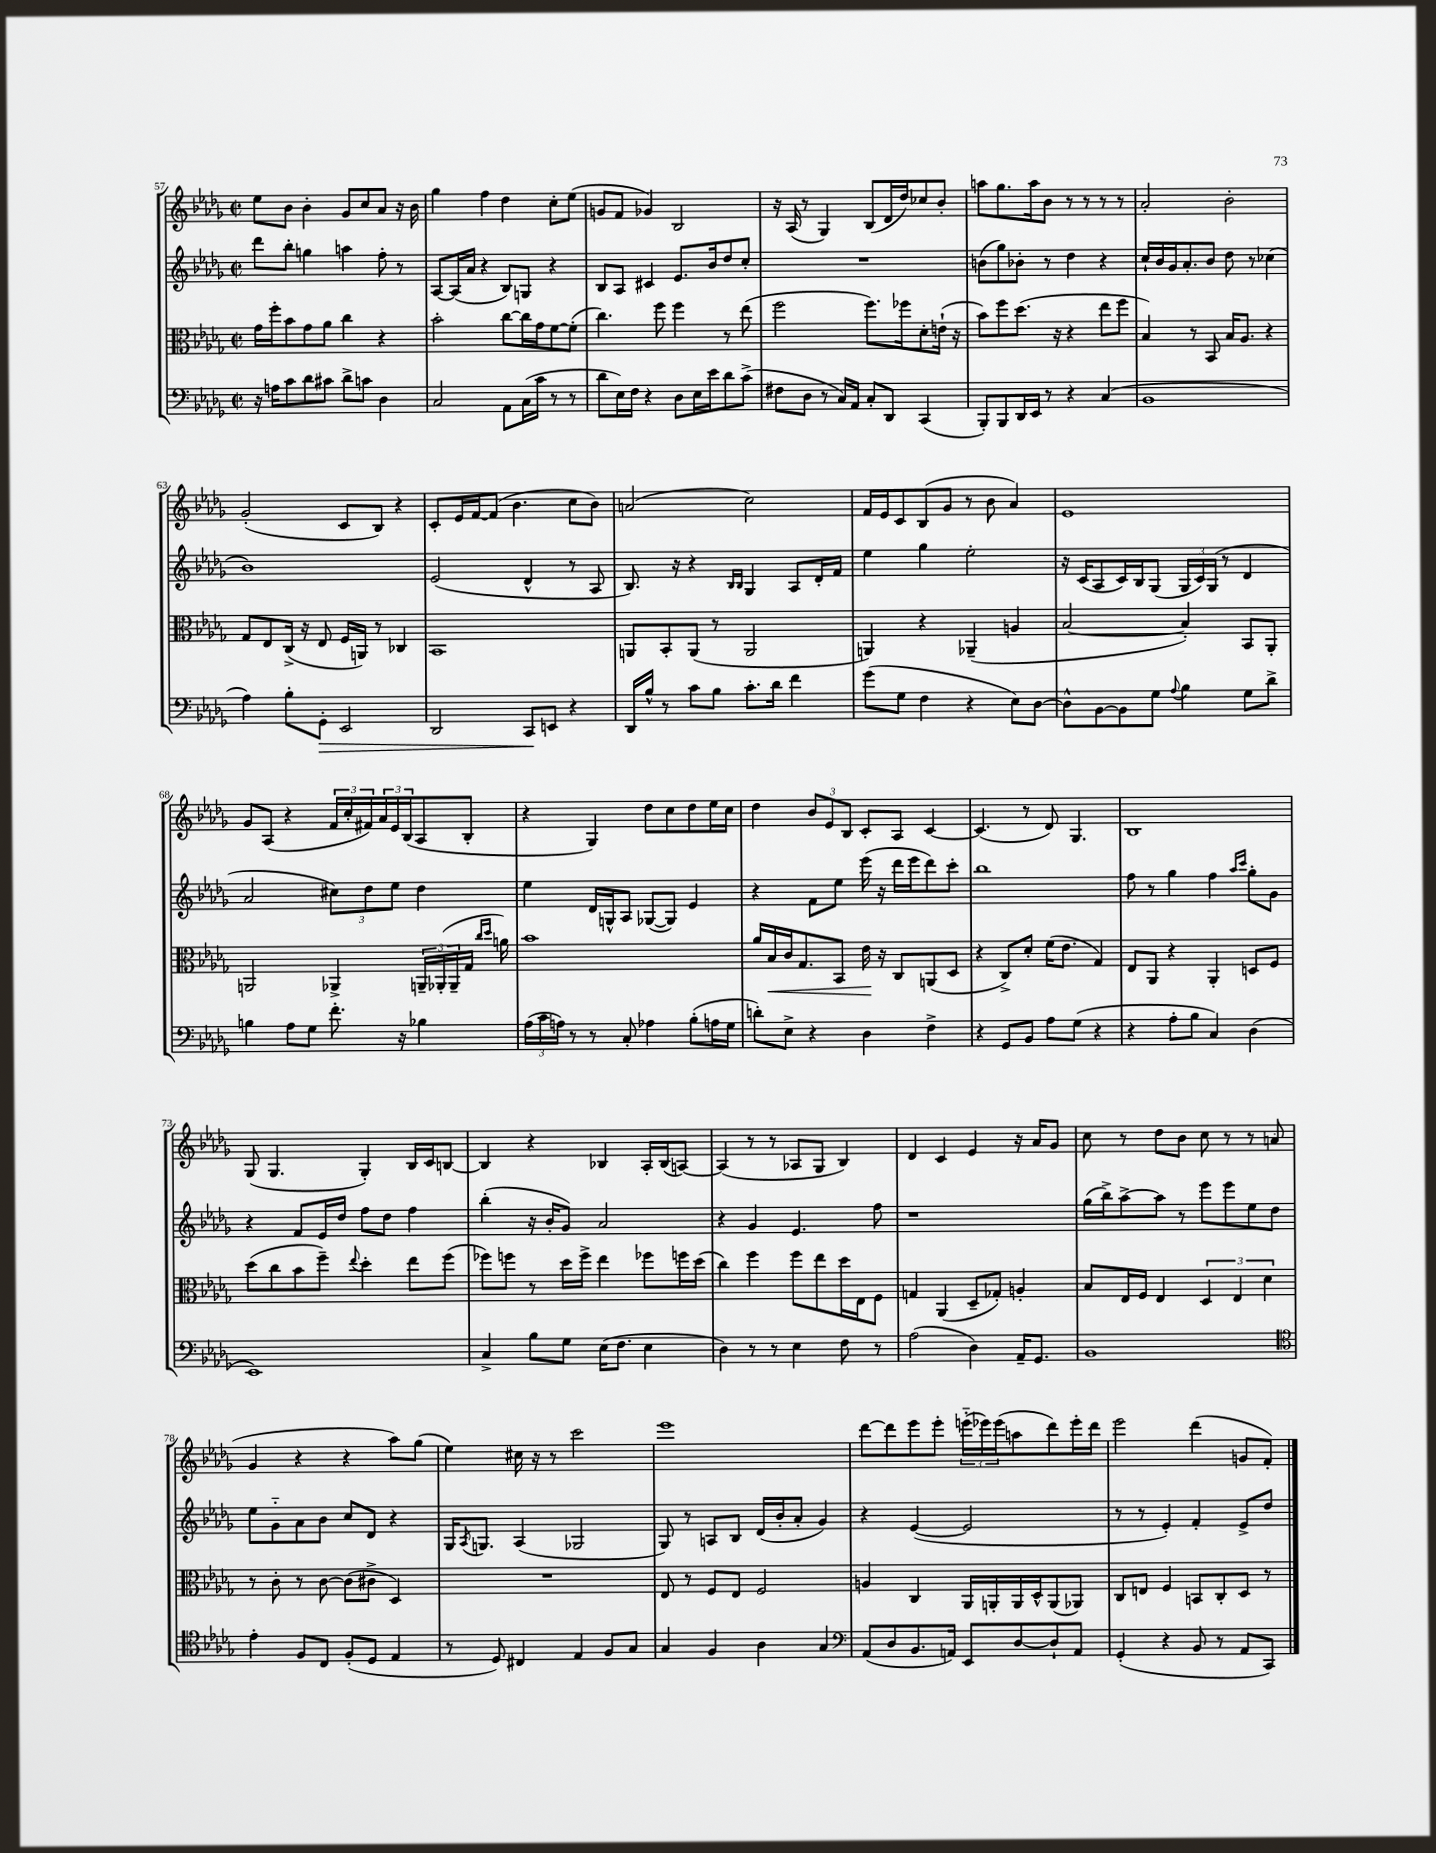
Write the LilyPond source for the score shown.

<<
\new StaffGroup <<
\new Staff = "s0" {
    \clef treble \key des \major \defaultTimeSignature \time 2/2
    ees''8 bes'8 bes'4-. ges'8 c''8 aes'8 r16 bes'16 |
    ges''4 f''4 des''4 c''8-. ees''8( |
    g'8 f'8 ges'4) bes2 |
    r16 aes16( r8 ges4) bes8( des'16 des''16) ces''8 bes'8-. |
    a''8 ges''8. a''16 bes'8 r8 r8 r8 r8 |
    aes'2-. bes'2-. |
    ges'2-.( c'8 bes8) r4 |
    c'8-. ees'16 f'16~ f'8( bes'4. c''8 bes'8) |
    a'2( c''2) |
    f'16 ees'16 c'8 bes8( ges'8 r8 bes'8 aes'4) |
    ees'1 |
    ges'8 aes8( r4 \tuplet 3/2 { f'16 c''16-. fis'16) } \tuplet 3/2 { aes'16 ees'16 bes16( } aes8 bes8-. |
    r4 ges4) des''8 c''8 des''8 ees''16 c''16 |
    des''4 \tuplet 3/2 { bes'8 ees'8 bes8 } c'8-. aes8 c'4~ |
    c'4.( r8 des'8) ges4. |
    bes1 |
    ges8( ges4. ges4-.) bes16 c'16 b8~ |
    b4 r4 bes4 aes16-. bes16( a8~) |
    a4( r8 r8 aes8 ges8 bes4) |
    des'4 c'4 ees'4 r16 aes'16 ges'8 |
    c''8 r8 des''8 bes'8 c''8 r8 r8 a'8( |
    ges'4 r4 r4 aes''8) ges''8( |
    ees''4) cis''16 r16 r8 c'''2 |
    ees'''1 |
    des'''8~ des'''8 ees'''8 ees'''8-. \tuplet 3/2 { e'''16-_( ees'''16) ees'''16( } a''8 des'''8) ees'''16-. des'''16 |
    ees'''2 des'''4( g'8 f'8-.) \bar "|." |
}
\new Staff = "s1" {
    \clef treble \key des \major \defaultTimeSignature \time 2/2
    des'''8 bes''8-. g''4 a''4 f''8-. r8 |
    aes8~ aes16( aes'16 r4 bes8) g8 r4 |
    bes8 aes8 cis'4 ees'8. bes'16 des''8 c''8-. |
    R1 |
    b'8( ges''8) bes'8-. r8 des''4 r4 |
    c''16-! bes'16 ges'16 aes'8.-. bes'8 des''8 r8 ces''4( |
    bes'1) |
    ees'2( des'4-^ r8 aes8 |
    bes8.) r16 r4 \grace { bes16 bes16 } ges4 aes8 des'16-. f'16 |
    ees''4 ges''4 ees''2-. |
    r16 c'16( aes8 c'16) bes16 ges8( \tuplet 3/2 { ges16 c'16) ges16( } r8 des'4 |
    aes'2 \tuplet 3/2 { cis''8) des''8 ees''8 } des''4 |
    ees''4 des'16 g16-^ aes8 ges8~( ges8) ees'4 |
    r4 f'8 ees''8 ees'''16( r16 des'''16 ees'''16 des'''8) c'''8-. |
    bes''1 |
    f''8 r8 ges''4 f''4 \grace { aes''16 c'''16 } ges''8-. ges'8 |
    r4 f'8 ees'16 des''16 f''8 des''8 f''4 |
    bes''4-.( r16 bes'16-. ges'8) aes'2 |
    r4 ges'4 ees'4. f''8 |
    r1 |
    ges''16( bes''16->) aes''8~-> aes''8 r8 ees'''8 ees'''8 ees''8 des''8 |
    ees''8 ges'8-_ aes'8 bes'8 c''8 des'8 r4 |
    ges16 \acciaccatura { aes8 } g8. aes4( ges2 |
    ges8) r8 a8 bes8 des'16( bes'16-. aes'8-. ges'4) |
    r4 ees'4~( ees'2 |
    r8 r8 ees'4-.) f'4-. ees'8-> des''8 \bar "|." |
}
\new Staff = "s2" {
    \clef alto \key des \major \defaultTimeSignature \time 2/2
    ges'16 f''16-. bes'8 ges'8 aes'8 c''4 r4 |
    bes'2-. c''8~ c''16 ges'16 f'8~ f'8-.( |
    c''4.) f''8 f''4 r8 ees''8( |
    f''2 f''8.) fes''16 des'8-. e'16-!( r16 |
    bes'8) f''8 des''8.( r16 r4 ees''8 f''8 |
    bes4) r8 bes,8 bes16 aes8. r4 |
    ges8 ees8 c16->( r16 ees8 f16 a,16) r8 ces4 |
    bes,1 |
    a,8 bes,8-. a,8( r8 a,2 |
    a,4) r4 aes,4--( a4 |
    bes2~ bes4-.) bes,8 aes,8-. |
    a,2 aes,4-> \tuplet 3/2 { a,16-- aes,16-.( aes,16-- } ges16 \grace { c''16 des''16 } a'16) |
    bes'1 |
    aes'16 bes16\< c'16 ges8. bes,8 ees'16\! r16 c8 a,8( des8 |
    r4 c8->) des'8-. f'16( ees'8. ges4) |
    ees8 aes,8 r4 aes,4-. d8 f8 |
    des''8( c''8 bes'8 f''8--) \appoggiatura { ees''8 } des''4-. ees''8 f''8( |
    fes''8) f''8 r8 des''16 f''16-> ees''4 fes''8 f''16 des''16( |
    c''4) f''4 f''8 ees''8 des''16 ees16 f8 |
    g4 aes,4( des8-- ges8-.) a4-. |
    bes8 ees16 f16 ees4 \tuplet 3/2 { des4 ees4 des'4 } |
    r8 c'8-. r8 c'8~ c'8( cis'8-> des4) |
    R1 |
    ees8 r8 f8 ees8 f2 |
    a4 c4 aes,16 a,16-. a,16 des16-^ a,8( aes,8) |
    c8 e8 f4 b,8 c8-. des8 r8 \bar "|." |
}
\new Staff = "s3" {
    \clef bass \key des \major \defaultTimeSignature \time 2/2
    r16 a16 c'8 des'8 cis'8 des'8-> c'8 des4 |
    c2 aes,8 c16( c'16 r8 r8 |
    des'8 ees16) f16 r4 des8 ees16 ees'16 des'8 c'8->( |
    fis8 des8 r8 c16) aes,16 c8-. des,8 c,4( |
    bes,,8-.) bes,,8 des,16 ees,16 r8 r4 c4( |
    bes,1 |
    aes4) bes8-. ges,8-.\> ees,2 |
    des,2 c,8\! e,8 r4 |
    des,16 bes16-^ r8 c'8 bes8 c'8.-. des'16 f'4 |
    ges'8( ges8 f4 r4 ees8) des8~ |
    des8-^ bes,8~ bes,8 ges8 \appoggiatura { aes8 } bes4 ges8 des'8-> |
    b4 aes8 ges8 f'8.-. r16 bes4 |
    \tuplet 3/2 { aes16( c'16 a16) } r8 r8 c8-. aes4 bes8-.( a16 ges16 |
    d'8-.) ees8-> r4 des4 f4-> |
    r4 ges,8 bes,8 aes8 ges8( r4 |
    r4 aes8-. bes8 c4) des4( |
    ees,1) |
    c4-> bes8 ges8 ees16( f8. ees4 |
    des4) r8 r8 ees4 f8 r8 |
    aes2( des4) aes,16-- ges,8. |
    bes,1 |
    \clef tenor ees'4-. f8 c8 f8-.( des8 ees4 |
    r8 des8) cis4 ees4 f8 ges8 |
    ges4 f4 aes4 ges4 |
    \clef bass aes,8( des8 bes,8. a,16) ees,8 des8~ des8-! a,8 |
    ges,4-.( r4 bes,8 r8 aes,8 c,8) \bar "|." |
}
>>
>>
\layout { \context { \Score currentBarNumber = #57 } }
